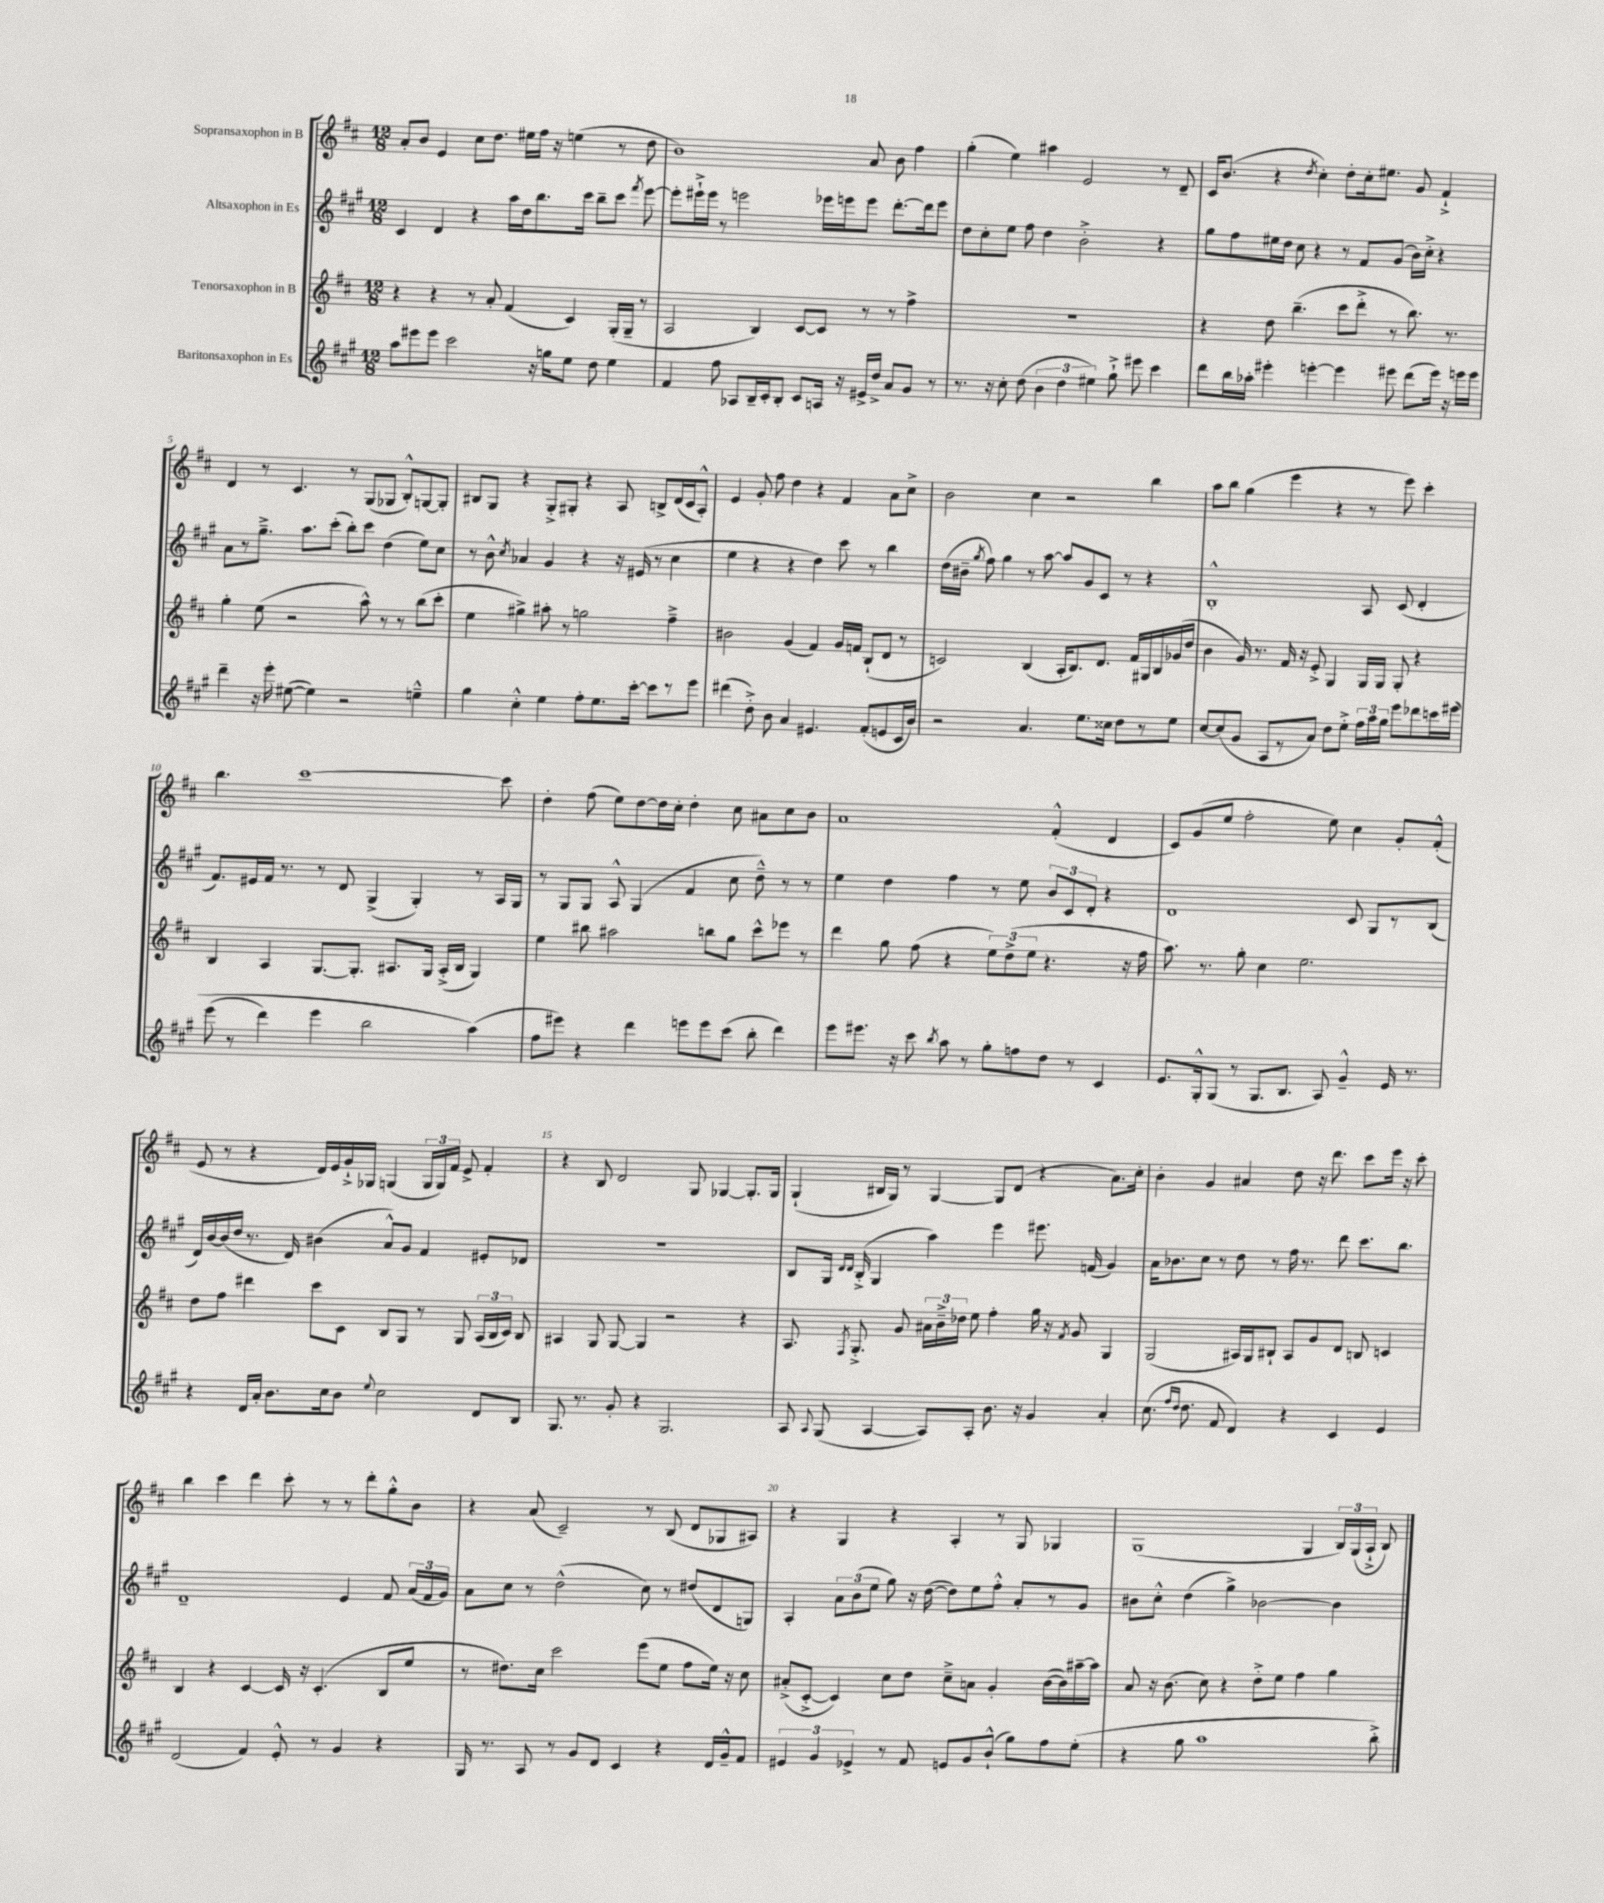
<<
\new StaffGroup <<
\new Staff = "s0" \with { instrumentName = "Sopransaxophon in B" } {
    \clef treble \key d \major \numericTimeSignature \time 12/8
    \autoBeamOff a'8[-. b'8] e'4 cis''8[ d''8.] eis''16[ fis''16] r16 e''4( r8 d''8 |
    b'1) a'8 b'8 fis''4 |
    g''4-.( e''4) ais''4 e'2 r8 d'8-- |
    cis'16[ b'8.]( r4 \acciaccatura { d''8 } cis''4-.) d''8[-. cis''16-. eis''8.] g'8 fis'4-!-> |
    d'4 r8 cis'4. r8 g8[( ges8] b8[-.-^) g8~ g8]-. |
    bis8[ g8] r4 g8[-.-> gis8]-. r4 a8 b8[-> d'16( cis'16 a8]-.-^) |
    e'4 g'8-. fis''8 d''4 r4 fis'4 a'8[ cis''8]-> |
    b'2 cis''4 r2 b''4 |
    a''8[ b''8] g''4( e'''4 r4 r8 e'''8) cis'''4-. |
    b''4. cis'''1~ cis'''8 |
    d''4-. fis''8( e''8[) d''8~ d''16 cis''16]-. d''4-. cis''8 ais'8[ cis''8 b'8] |
    a'1 fis'4-.-^( d'4 |
    cis'8[) g'8( e''8] fis''2-. e''8) cis''4 g'8[-. fis'8]-.-^( |
    e'8 r8 r4 d'16[) e'16 g'16-!-> ges16] g4( \tuplet 3/2 { g16[ g16) fis'16] } e'8-> fis'4-. |
    r4 b8 d'2 g8 ges4~ ges8.[-. ges16] |
    g4-!( bis16[ g16]) r8 g4~ g8[ d'8]( r4 a'8.[) cis''16]-. |
    b'4-. g'4 ais'4 d''8 r16 d'''8. cis'''8[ e'''16] r16 cis'''8-. |
    b''4 cis'''4 d'''4 cis'''8-. r8 r8 d'''8[-. g''8-.-^ b'8] |
    r4 a'8( cis'2--) r8 b8( d'8[ ges8 ais8]) |
    r4 g4 r4 a4-. r8 g8 ges4 |
    g1( g4 \tuplet 3/2 { b16[) g16( a16]-!-> } b8) \bar "|." |
}
\new Staff = "s1" \with { instrumentName = "Altsaxophon in Es" } {
    \clef treble \key a \major \numericTimeSignature \time 12/8
    \autoBeamOff cis'4 d'4 r4 a''16[ d''16 b''8. cis'''16] b''8[-- cis'''8] \acciaccatura { fis'''8 } e'''8~ |
    e'''8[-. eis'''16-!-> eis'''16] r8 e'''2 ees'''16[ e'''16 e'''8] d'''8.[~-. d'''16 e'''8] |
    d''8[ cis''8-. e''8] fis''8 d''4 b'2-.-> r4 |
    gis''8[ fis''8 eis''16 d''16] cis''8 r4 r8 fis'8[ gis'8]( b'16[) cis''16]-.-> r4 |
    a'8[ r8 gis''8.]---> a''8.[ cis'''8]-.( b''8[-.) cis'''8] d''4( e''8[) cis''8] |
    r8 b'8-^ \acciaccatura { cis''8 } aes'4 gis'4 r4 r16 eis'16( r8 cis''4 |
    e''4 r4 r4 d''4) cis'''8 r8 b''4 |
    d''16[( bis'16]-- \acciaccatura { gis''8 } fis''8) gis''4 r8 a''8~ a''8[ gis'8 cis'8] r8 r4 |
    b1-.-^ a8 cis'8( d'4-. |
    fis'8.[) eis'16 fis'16] r8. r8 d'8 gis4->( gis4-.) r8 a16[ gis16] |
    r8 gis8[ gis8] a8-^ gis4( fis'4 cis''8 d''8---^) r8 r8 |
    e''4 d''4 fis''4 r8 e''8 \tuplet 3/2 { b'8[ cis'8 d'8]-. } r4 |
    d'1 cis'8 gis8[ r8 b8]( |
    d'16[) b'16~ b'16( d''16] r8. d'16) bis'4( a'8[-^) gis'8] fis'4 eis'8[-. des'8] |
    R1. |
    b8[ gis16] \grace { d'16[ d'16] } b16-.->( gis4 a''4) e'''4 eis'''8. f'16( gis'4) |
    a'16[ bes'8. cis''8] r8 d''8 r8 fis''16 r8. d'''8 cis'''8.[ b''8.] |
    d'1-- e'4 fis'8 \tuplet 3/2 { a'16[( fis'16 gis'16]) } |
    a'8[ cis''8] r8 d''2-^( cis''8) r8 dis''8[( d'8 g8]) |
    a4-. \tuplet 3/2 { a'8[ b'8( e''8] } gis''8) r16 d''16~( d''8[) e''8 fis''8]-.-^ a'8[-. r8 gis'8] |
    bis'8[ cis''8]-.-^ d''4( gis''4->) bes'2~ bes'4 \bar "|." |
}
\new Staff = "s2" \with { instrumentName = "Tenorsaxophon in B" } {
    \clef treble \key d \major \numericTimeSignature \time 12/8
    \autoBeamOff r4 r4 r8 a'8-. fis'4( cis'4) g16[-.( g16]-- r8 |
    a2 b4) cis'8[~ cis'8] r8 r8 fis''4-> |
    R1. |
    r4 d''8 b''4.--( cis'''8[ d'''8]-.-> r8 b''8.) r8. |
    g''4-. e''8( r2 a''8-^) r8 r8 b''8[( cis'''8]-. |
    e''4 gis''4->) ais''8-. r8 g''2 fis''4---> |
    bis'2 g'4( fis'4) g'16[ f'16] b8[-!( d'8] r8 |
    c'2) b4( a16[-. b8.) d'8.] fis'16[ gis16 b16 ges'16( d''16] |
    b'4 g'16) r8. fis'16 r16 e'8-.-> g4 g16[ g16] g8-. r4 |
    b4 a4 g8.[~ g8.]-. ais8.[ g16] ais16[-.->( b16] g4) |
    e''4 bis''8 ais''2 b''8[ g''8] cis'''8[-^ ees'''8] r8 |
    d'''4 g''8 fis''8( r4 \tuplet 3/2 { e''8[) d''8->( e''8] } r4. r16 fis''16 |
    a''8.) r8. g''8-. cis''4 e''2. |
    d''8[ fis''8] dis'''4 cis'''8[ cis'8] b8[ g8] r8 g8 \tuplet 3/2 { a16[( b16 cis'16]) } b8 |
    ais4 g8 g8~ g4 r2 r4 |
    a8. \acciaccatura { fis8 } g8.-.-> g'8 \tuplet 3/2 { ais'16[ b'16---> des''16] } e''8 fis''4-. g''16 r16 \acciaccatura { fis'8 } g'8 g4 |
    g2( ais16[) g16 bis8]-! ais8[ g'8 d'8] b8 c'4 |
    b4 r4 cis'4~ cis'16 r16 cis'4.-.( b8[ e''8] |
    r8 dis''8.[) cis''16] cis'''2 e'''8[( e''8] fis''8[ e''16]) r16 cis''8 |
    ais'8[-.->( cis'8]~-.-> cis'4) cis''8[ d''8] cis''8[---> a'8] g'4-. b'16[~( b'16) ais''16~-- ais''16] |
    a'8 r16 b'8.( cis''8) r4 d''8[-.-> e''8] fis''4 g''4 \bar "|." |
}
\new Staff = "s3" \with { instrumentName = "Baritonsaxophon in Es" } {
    \clef treble \key a \major \numericTimeSignature \time 12/8
    \autoBeamOff a''8[ eis'''8 eis'''8] cis'''2 r16 g''16[ e''8] d''8 e''4 |
    fis'4 fis''8 aes8[ b16-- cis'16-. b8]-. cis'8[ a16] r16 eis'16[-> d''16]-> a'8[ gis'8] r8 |
    r8. r16 cis''8-. d''8( \tuplet 3/2 { b'4 d''4 eis''4) } gis''8-!-> eis'''8 cis'''4 |
    d'''8[ b''16 aes''16]-. eis'''4-. e'''4~-. e'''4 eis'''8 d'''8[( eis'''16]) r16 e'''16[ e'''16] |
    d'''4-- r16 e'''16-. eis''8~( eis''4) r2 e''4---^ |
    gis''4 cis''4-.-^ e''4 fis''8[-. e''8. cis'''16]~-. cis'''8[ r8 e'''8] |
    dis'''4( d''8-.->) b'8 a'4 eis'4. fis'8[-.( e'8 cis'16 b'16]) |
    r2 a'4. e''8.[ cisis''16] d''8[ r8 e''8] |
    cis''8[~ cis''8( gis'8] a8[ r8 a'8]) d''8[ e''8]-.-> \tuplet 3/2 { fis''16[ a''16 gis''16] } e'''8[ des'''8 c'''16 eis'''16]\( |
    e'''8( r8 d'''4) e'''4 b''2 a''4(\) |
    fis''8[ eis'''8]) r4 d'''4 e'''8[ e'''8 cis'''8]( b''8-. d'''4) |
    e'''8[ eis'''8.] r16 cis'''8 \acciaccatura { b''8 } a''8 r8 gis''8[-. f''8 d''8] r8 cis'4 |
    e'8.[ gis16-.-^ gis8]( r8 gis8.[ b8.] a8) gis'4---^ e'16 r8. |
    r4 d'16[ a'16]-. b'8.[ cis''16 b'8] \appoggiatura { e''8 } cis''2 d'8[ b8] |
    gis8. r8. gis'8-. r4 gis2. |
    a8 \appoggiatura { a8 } gis8( a4~ a8[) a8]-. b'8. r16 gis'4 a'4-. |
    cis''8.( \grace { fis''16[ d''16] } d''8. fis'8 d'4) r4 cis'4 e'4 |
    d'2( fis'4) e'8-.-^ r8 gis'4 r4 |
    gis16 r8. a8 r8 gis'8[ d'8] cis'4 r4 d'16[ gis'16---^ fis'8] |
    \tuplet 3/2 { eis'4 gis'4 ees'4-> } r8 fis'8 e'8[ gis'8 b'8]-!-^( gis''8[) fis''8 e''8]-.( |
    r4 gis''8 a''1 b''8-.->) \bar "|." |
}
>>
>>
\layout { \context { \Score \override BarNumber.break-visibility = ##(#f #t #t) barNumberVisibility = #(every-nth-bar-number-visible 5) } }
